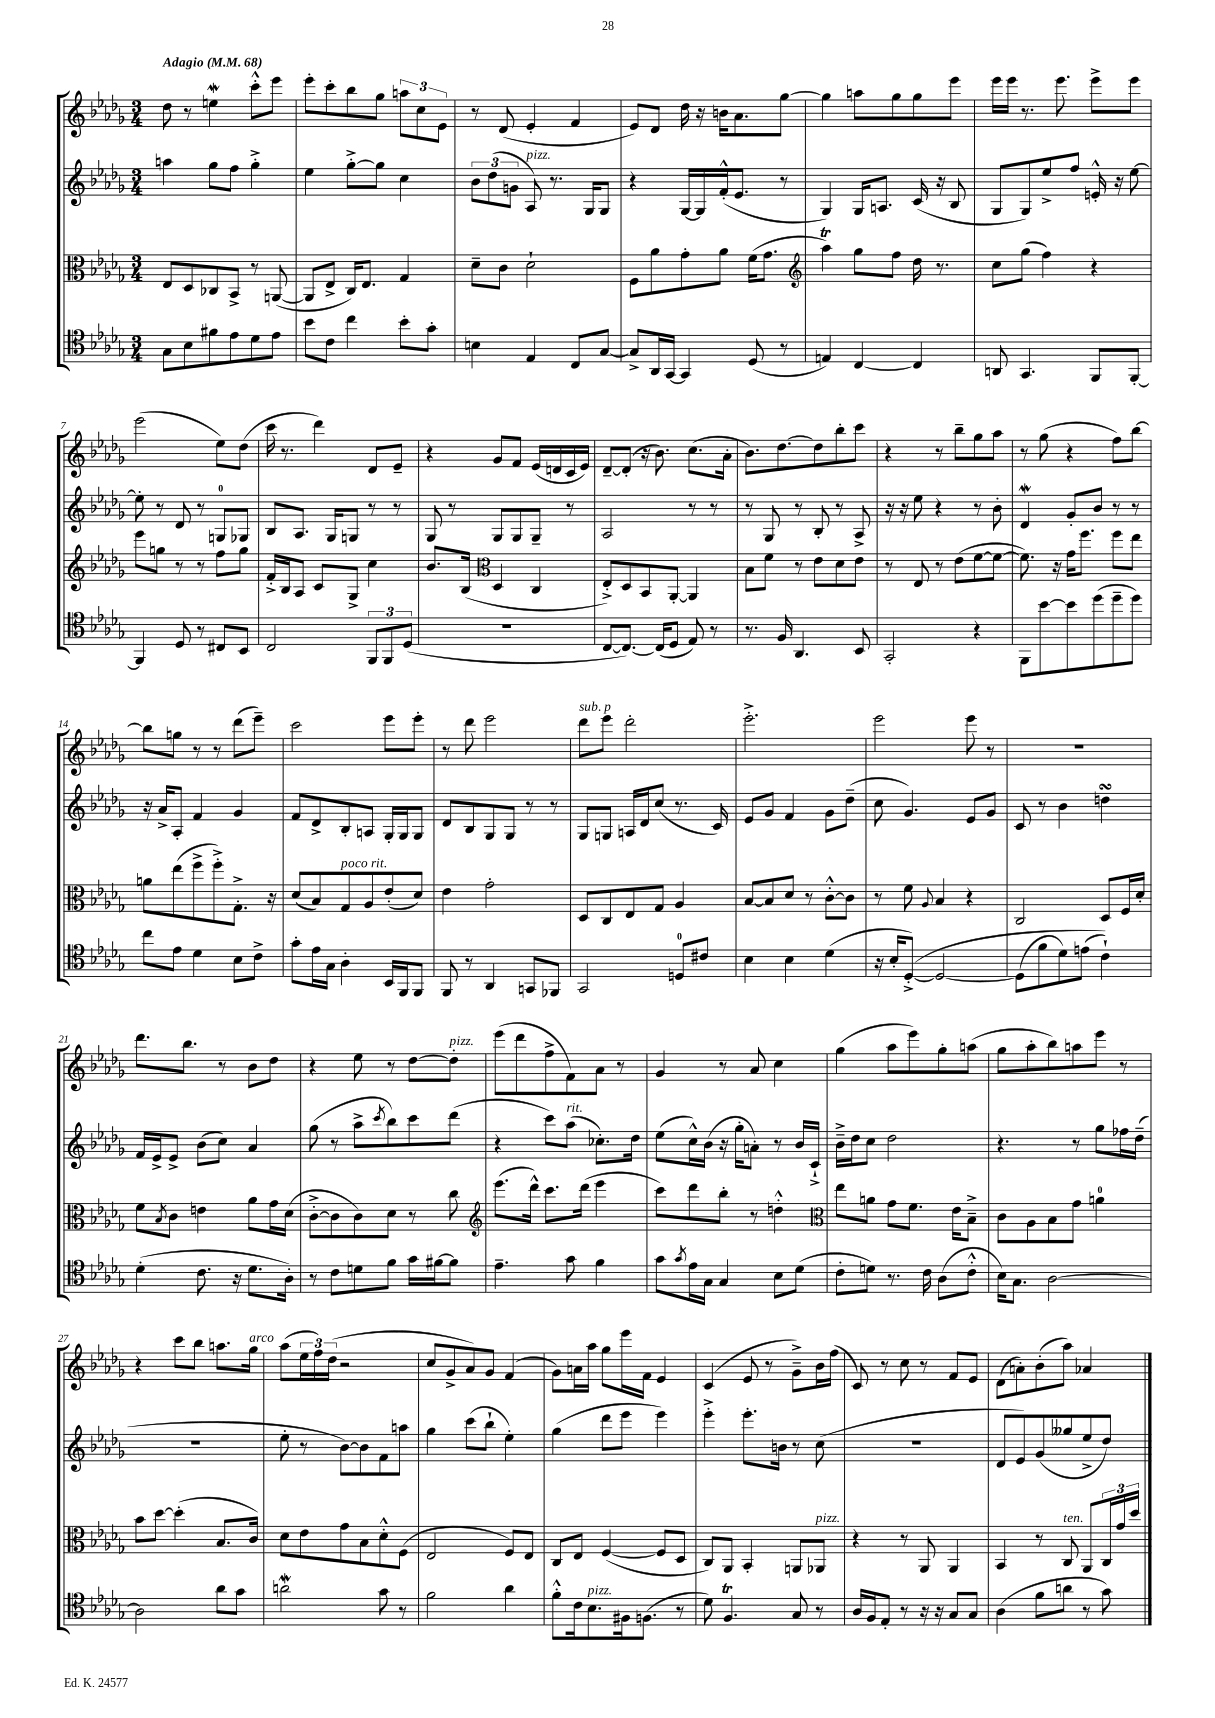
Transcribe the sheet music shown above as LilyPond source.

<<
\new StaffGroup <<
\new Staff = "s0" {
    \clef treble \key des \major \numericTimeSignature \time 3/4 \tempo "Adagio" 4 = 68
    des''8 r8 e''4\mordent c'''8-.-^ ees'''8 |
    ees'''8-. c'''8-. bes''8 ges''8 \tuplet 3/2 { a''8 c''8 ees'8 } |
    r8 des'8( ees'4-. f'4 |
    ees'8) des'8 des''16 r16 b'16 aes'8. ges''8~ |
    ges''4 a''8 ges''8 ges''8 ees'''8 |
    ees'''16 ees'''16 r8. ees'''8. ees'''8-> ees'''8 |
    ees'''2( ees''8) des''8( |
    c'''16 r8. des'''4) des'8 ees'8-- |
    r4 ges'8 f'8 ees'16( d'16 c'16 ees'16) |
    des'8~-- des'8-.( r16 bes'8.) c''8.( aes'16-. |
    bes'8.) des''8.~ des''8 bes''8-. c'''8 |
    r4 r8 bes''8-- ges''8 aes''8 |
    r8 ges''8( r4 f''8) bes''8~ |
    bes''8 g''8 r8 r8 des'''8( ees'''8--) |
    c'''2 ees'''8 ees'''8-. |
    r8 des'''8 ees'''2 |
    des'''8^\markup { \italic "sub. p" } ees'''8 des'''2-. |
    ees'''2.-.-> |
    ees'''2 ees'''8 r8 |
    R2. |
    des'''8. bes''8. r8 bes'8 des''8 |
    r4 ees''8 r8 des''8~ des''8-.^\markup { \italic "pizz." } |
    ees'''8( des'''8 f''8-> f'8) aes'8 r8 |
    ges'4 r8 aes'8 c''4 |
    ges''4( aes''8 ees'''8) ges''8-. a''8( |
    ges''8 aes''8-. bes''8) a''8 ees'''8 r8 |
    r4 c'''8 bes''8 a''8. ges''16^\markup { \italic "arco" } |
    aes''8( \tuplet 3/2 { ees''16 f''16) des''16( } r2 |
    c''8 ges'8-> aes'8) ges'8 f'4( |
    ges'8) a'16 aes''16 ges''8 ees'''16 f'16 ees'4 |
    c'4( ees'8 r8 ges'8--->) bes'16 f''16( |
    c'8) r8 c''8 r8 f'8 ees'8 |
    des'8( a'8-.) bes'8-.( aes''8) aes'4 \bar "|." |
}
\new Staff = "s1" {
    \clef treble \key des \major \numericTimeSignature \time 3/4
    a''4 ges''8 f''8 ges''4-.-> |
    ees''4 ges''8~-.-> ges''8 c''4 |
    \tuplet 3/2 { bes'8 des''8( g'8 } aes8^\markup { \italic "pizz." }) r8. ges16 ges8 |
    r4 ges16~ ges16 f'16-.-^( ees'8. r8 |
    ges4) ges16 a8. c'16( r16 bes8 |
    ges8 ges8) ees''8-> f''8 e'16-.-^ r16 ees''8~ |
    ees''8-. r8 des'8 r8 g8-0 ges8 |
    bes8 aes8. ges16 g8 r8 r8 |
    ges8 r8 ges8 ges8 ges8-- r8 |
    aes2 r8 r8 |
    r8 ges8 r8 bes8-. r8 aes8-> |
    r16 r16 ees''8 r4 r8 bes'8-. |
    des'4\mordent ges'8-. bes'8 r8 r8 |
    r16 aes'16-> aes8-. f'4 ges'4 |
    f'8 des'8-> bes8-. a8 ges16-. ges16 ges8 |
    des'8 bes8 ges8 ges8 r8 r8 |
    ges8 g8 a16 des'16 c''8( r8. c'16) |
    ees'8 ges'8 f'4 ges'8 des''8--( |
    c''8 ges'4.) ees'8 ges'8 |
    c'8 r8 bes'4 d''4\turn |
    f'16 ees'16-> ees'8-> bes'8( c''8) aes'4 |
    ges''8( r8 aes''8-> \acciaccatura { c'''8 } bes''8) c'''8 des'''8( |
    r4 c'''8) aes''8^\markup { \italic "rit." }( ces''8.-.) des''16 |
    ees''8( c''16-^) bes'16( r16 ges''16-. a'8-.) r8 bes'16 c'16-!-> |
    bes'16---> des''16 c''8 des''2 |
    r4. r8 ges''8 fes''16 des''16--( |
    R2. |
    ees''8-. r8 bes'8~) bes'8 f'8 a''8 |
    ges''4 c'''8( bes''8-! ees''4-.) |
    ges''4( des'''8 ees'''8 ees'''4) |
    ees'''4-.-> ees'''8.-. b'16 r8 c''8( |
    R2. |
    des'8 ees'8) ges'8( geses''8 ees''8-> des''8) \bar "|." |
}
\new Staff = "s2" {
    \clef alto \key des \major \numericTimeSignature \time 3/4
    ees8 des8 ces8 bes,8-> r8 a,8~( |
    a,8 ees8-> c16) ees8. ges4 |
    des'8-- c'8 des'2-! |
    f8 aes'8 ges'8-. aes'8 f'16( ges'8. |
    \clef treble aes''4\trill) ges''8 f''8 des''16 r8. |
    c''8 ges''8( f''4) r4 |
    ees'''8 g''8 r8 r8 f''8 g''8 |
    f'16-.-> bes16 aes8 c'8 ges8-> c''4 |
    bes'8. bes16( \clef alto des4 c4 |
    ees8-.->) des8 bes,8 aes,8~-. aes,4 |
    bes8 f'8 r8 ees'8 des'8 ees'8 |
    r8 ees8 r8 ees'8( f'8~ f'8~ |
    f'8.) r16 ges'16 f''8. f''8 ees''8 |
    a'8 ees''8( f''8-> f''8-.->) ges8.-.-> r16 |
    des'8( bes8) ges8^\markup { \italic "poco rit." } aes8 ees'8-.( des'8) |
    ees'4 ges'2-. |
    des8 c8 ees8 ges8 aes4 |
    bes8~ bes8 des'8 r8 c'8~-.-^ c'8 |
    r8 f'8 \appoggiatura { aes8 } bes4 r4 |
    c2 des8 f16 des'16-. |
    f'8 \acciaccatura { bes8 } c'8 e'4 aes'8 ges'16 des'16( |
    c'8~-.-> c'8 c'8) des'8 r8 c''8 |
    \clef treble ees'''8.( des'''16-^) c'''8. des'''16( ees'''4 |
    c'''8) des'''8 bes''8-. r8 d''4-.-^ |
    \clef alto ees''8 a'8 ges'8 f'8. ees'16 bes8---> |
    c'8 aes8 bes8 ges'8 a'4-0 |
    bes'8 des''8~ des''4-.( bes8. c'16) |
    des'8 ees'8 ges'8 bes8 des'8-.-^ f8( |
    ees2 f8) ees8 |
    c8 ees8 f4~( f8 des8 |
    c8) aes,8 bes,4-. a,8 aes,8^\markup { \italic "pizz." } |
    r4 r8 aes,8 aes,4 |
    bes,4 r8 c8^\markup { \italic "ten." } aes,8 \tuplet 3/2 { c16 ges'16 des''16 } \bar "|." |
}
\new Staff = "s3" {
    \clef tenor \key des \major \numericTimeSignature \time 3/4
    ges8 bes8 fis'8 ees'8 des'8 ees'8 |
    bes'8 c'8 c''4 bes'8-. ges'8-. |
    b4 ees4 c8 ges8~ |
    ges8-> aes,16 ges,16~ ges,4 des8( r8 |
    e4) c4~ c4 |
    a,8 ges,4. f,8 f,8~-. |
    f,4 des8 r8 cis8 bes,8 |
    c2 \tuplet 3/2 { f,8 f,8 des8( } |
    R2. |
    c8~ c8.~) c16( des8 ees8) r8 |
    r8. f16 aes,4. bes,8 |
    ges,2-. r4 |
    f,8 bes'8~ bes'8 des''8( des''8-- des''8) |
    c''8 ees'8 des'4 bes8 c'8-> |
    ges'8-. ees'16 ges16 aes4-. bes,16 f,16 f,8 |
    f,8 r8 aes,4 g,8 fes,8 |
    ges,2 d8-0 cis'8 |
    bes4 bes4 des'4( |
    r16 bes16-. des8~-.->)\( des2~ |
    des8( f'8 des'8) e'8( c'4-!)\) |
    des'4-.( c'8. r16 des'8. aes16-.) |
    r8 c'8 d'8 f'8 ges'16 fis'16~ fis'8 |
    ees'4.-- ges'8 f'4 |
    ges'8 \acciaccatura { ges'8 } ees'16 ges16 ges4 bes8 des'8( |
    c'8-. d'8) r8. c'16 aes8( c'8-.-^ |
    bes16) ges8. aes2~ |
    aes2 aes'8 ges'8 |
    a'2\mordent ges'8 r8 |
    f'2 aes'4 |
    f'8-.-^ c'16 bes8.^\markup { \italic "pizz." } fis16 f8.( r8 |
    des'8) f4.\trill ges8 r8 |
    aes16 f16 ees8-. r8 r16 r16 ges8 ges8 |
    aes4( f'8 a'8 r8 ges'8) \bar "|." |
}
>>
>>
